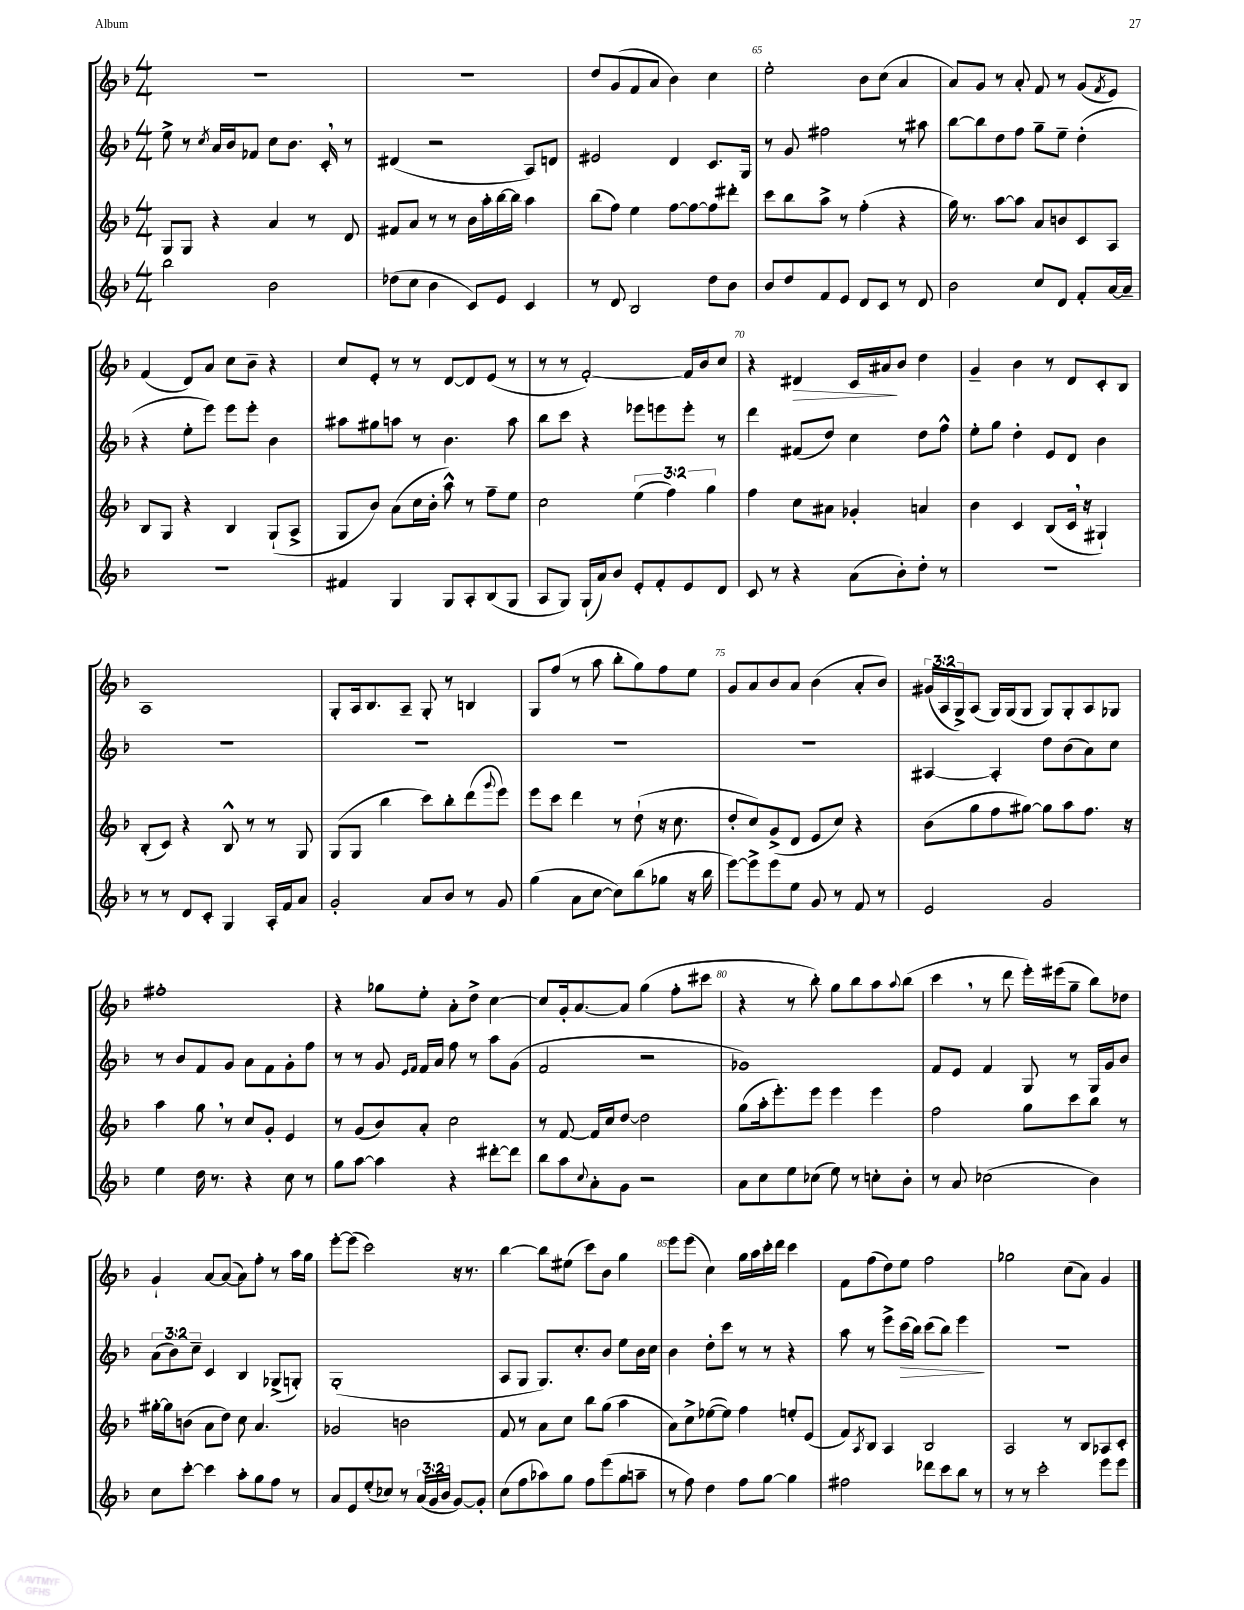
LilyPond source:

<<
\new StaffGroup <<
\new Staff = "s0" {
    \clef treble \key f \major \numericTimeSignature \time 4/4 \override Staff.TupletNumber.text = #tuplet-number::calc-fraction-text
    R1 |
    R1 |
    d''8 g'8( f'8 a'8 bes'4) c''4 |
    e''2-. bes'8 c''8( a'4 |
    a'8) g'8 r8 a'8-. f'8 r8 g'8( \acciaccatura { f'8 } e'8) |
    f'4( d'8) a'8 c''8 bes'8-- r4 |
    c''8 e'8-. r8 r8 d'8~ d'8 e'8( r8 |
    r8 r8 f'2~-.) f'16 bes'16 c''8 |
    r4 dis'4\> c'16 ais'16\! bes'8 d''4 |
    g'4-- bes'4 r8 d'8 c'8-. bes8 |
    a1 |
    g8-. a16 bes8. a8-- g8-. r8 b4 |
    g8 f''8( r8 a''8 bes''8-. g''8) f''8 e''8 |
    g'8 a'8 bes'8 a'8 bes'4( a'8-. bes'8) |
    \tuplet 3/2 { gis'16( a16 g16->) } a8( g16) g16( g8 g8) g8-. a8 ges8 |
    fis''1-. |
    r4 ges''8 e''8-. a'8-. d''8-> c''4~ |
    c''8 g'16-. a'8.~ a'8 g''4( f''8-. cis'''8 |
    r4 r8 bes''8-.) g''8 bes''8 a''8 \appoggiatura { a''8 } bes''8( |
    c'''4 \breathe r8 d'''8 e'''16-.) eis'''16( g''8-- bes''8) des''8 |
    g'4-! a'8~ a'8~( a'8) f''8-. r8 a''16 g''16 |
    e'''8~-. e'''8( c'''2) r16 r8. |
    bes''4~ bes''8 eis''8( c'''8) bes'8 g''4 |
    e'''8 e'''8( c''4) g''16 a''16 c'''16-. d'''16 c'''4 |
    f'8 f''8( d''8) e''8 f''2 |
    ges''2 c''8( a'8) g'4 \bar "|." |
}
\new Staff = "s1" {
    \clef treble \key f \major \numericTimeSignature \time 4/4 \override Staff.TupletNumber.text = #tuplet-number::calc-fraction-text
    e''8-> r8 \acciaccatura { c''8 } a'16 bes'16 fes'8 c''8 bes'8. c'16-. \breathe r8 |
    dis'4( r2 a8) d'8 |
    eis'2 d'4 c'8. g16 |
    r8 g'8 fis''2 r8 ais''8 |
    bes''8~ bes''8 d''8 f''8 g''8-- e''8-- d''4-.( |
    r4 e''8-. e'''8) e'''8 e'''8-. bes'4 |
    ais''8 gis''8 a''8 r8 bes'4. a''8 |
    bes''8 c'''8 r4 ees'''8 e'''8 e'''8-. r8 |
    d'''4 fis'8( d''8) c''4 d''8 f''8-^ |
    e''8-. g''8 d''4-. e'8 d'8 bes'4 |
    R1 |
    R1 |
    R1 |
    R1 |
    ais4~ ais4-. d''8 bes'8( a'8) c''8 |
    r8 bes'8 f'8 g'8 a'8 f'8 g'8-. f''8 |
    r8 r8 g'8 \grace { e'16 f'16 } f'16 a'16 f''8 r8 a''8 g'8( |
    f'2 r2 |
    ges'1) |
    f'8 e'8 f'4 g8 r8 g16 g'16 bes'8 |
    \tuplet 3/2 { a'8( bes'8) c''8-- } c'4 bes4 ges8->( g8-.) |
    g1-.( |
    a8 g8 g8.) c''8.-. bes'8 e''8 bes'16 c''16 |
    bes'4 d''8-. c'''8 r8 r8 r4 |
    a''8 r8 e'''8-> c'''16\>( bes''16) c'''8( bes''8) e'''4\! |
    R1 \bar "|." |
}
\new Staff = "s2" {
    \clef treble \key f \major \numericTimeSignature \time 4/4 \override Staff.TupletNumber.text = #tuplet-number::calc-fraction-text
    g8 g8 r4 a'4 r8 d'8 |
    fis'8 a'8 r8 r8 bes'16 a''16-. bes''16~ bes''16 a''4 |
    bes''8( f''8) e''4 f''8~ f''8~ f''8 dis'''8-. |
    c'''8 bes''8 a''8-> r8 f''4-.( r4 |
    g''16) r8. a''8~ a''8 a'8 b'8 c'8 a8 |
    bes8 g8 r4 bes4 g8-!( a8-> |
    g8 bes'8) a'8( c''16 bes'16-. a''8-^) r8 f''8-- e''8 |
    c''2 \tuplet 3/2 { e''4( f''4) g''4 } |
    f''4 c''8 ais'8 ges'4-. a'4 |
    bes'4 c'4 bes8( c'16 \breathe r16 gis4-!) |
    bes8-.( c'8) r4 bes8-^ r8 r8 g8 |
    g8( g8 bes''4 c'''8) bes''8-. d'''8( \appoggiatura { g'''8 } e'''8) |
    e'''8 c'''8 d'''4 r8 d''8-!( r16 c''8. |
    d''8-. c''8) g'8->( d'8 e'8 c''8) r4 |
    bes'8( g''8 f''8 gis''8~) gis''8 a''8 f''8. r16 |
    a''4 g''8 \breathe r8 c''8 g'8-. e'4 |
    r8 g'8( bes'8) a'8-. c''2 |
    r8 f'8~ f'16 c''16 d''8~ d''2 |
    g''8( a''16-. e'''8.-.) e'''8 e'''4 e'''4 |
    f''2 g''8 c'''8 bes''8 r8 |
    gis''16~-. gis''16 b'8( a'8 d''8) c''8 a'4. |
    ges'2 b'2 |
    f'8 r8 a'8 c''8 bes''8 g''8( a''4 |
    a'8) c''8-> ees''8~( ees''8) f''4 e''8-. e'8( |
    f'8) \acciaccatura { a8 } bes8 a4 bes2 |
    a2 r8 bes8 aes8 c'8-. \bar "|." |
}
\new Staff = "s3" {
    \clef treble \key f \major \numericTimeSignature \time 4/4 \override Staff.TupletNumber.text = #tuplet-number::calc-fraction-text
    bes''2 bes'2 |
    des''8( c''8 bes'4 c'8) e'8 c'4 |
    r8 d'8 bes2 d''8 bes'8 |
    bes'8 d''8 f'8 e'8 d'8 c'8 r8 d'8 |
    bes'2 c''8 d'8 f'8-. a'16~ a'16-- |
    R1 |
    fis'4 g4 g8 a8-. bes8( g8 |
    a8 g8) g16-!( a'16) bes'8 e'8-. f'8-. e'8 d'8 |
    c'8 r8 r4 a'8( bes'8-.) d''8-. r8 |
    R1 |
    r8 r8 d'8 c'8-. g4 a16-. f'16 a'8 |
    g'2-. a'8 bes'8 r8 g'8 |
    g''4( a'8 c''8~ c''8) bes''8( ges''8 r16 bes''16 |
    e'''8~) e'''8-> e'''8 e''8 g'8 r8 f'8 r8 |
    e'2 g'2 |
    e''4 d''16 r8. r4 c''8 r8 |
    g''8 a''8~ a''4 r4 dis'''8~-. dis'''8 |
    bes''8 a''8 \appoggiatura { c''8 } a'8-. g'8 r2 |
    a'8 c''8 e''8 ces''8( e''8) r8 c''8-. bes'8-. |
    r8 a'8 ces''2( bes'4) |
    c''8 c'''8~-. c'''4 a''8-. g''8 f''8 r8 |
    a'8 e'8 e''8-.( ces''8) r8 \tuplet 3/2 { a'16( g'16 bes'16 } g'8~) g'8-. |
    c''8( f''8 aes''8) g''8 f''8 e'''8( g''8 a''8-- |
    r8 f''8) d''4 f''8 g''8~ g''4 |
    fis''2 des'''8 c'''8 bes''8 r8 |
    r8 r8 c'''2-. e'''8 e'''8 \bar "|." |
}
>>
>>
\layout { \context { \Score currentBarNumber = #62 \override BarNumber.break-visibility = ##(#f #t #t) barNumberVisibility = #(every-nth-bar-number-visible 5) } }
